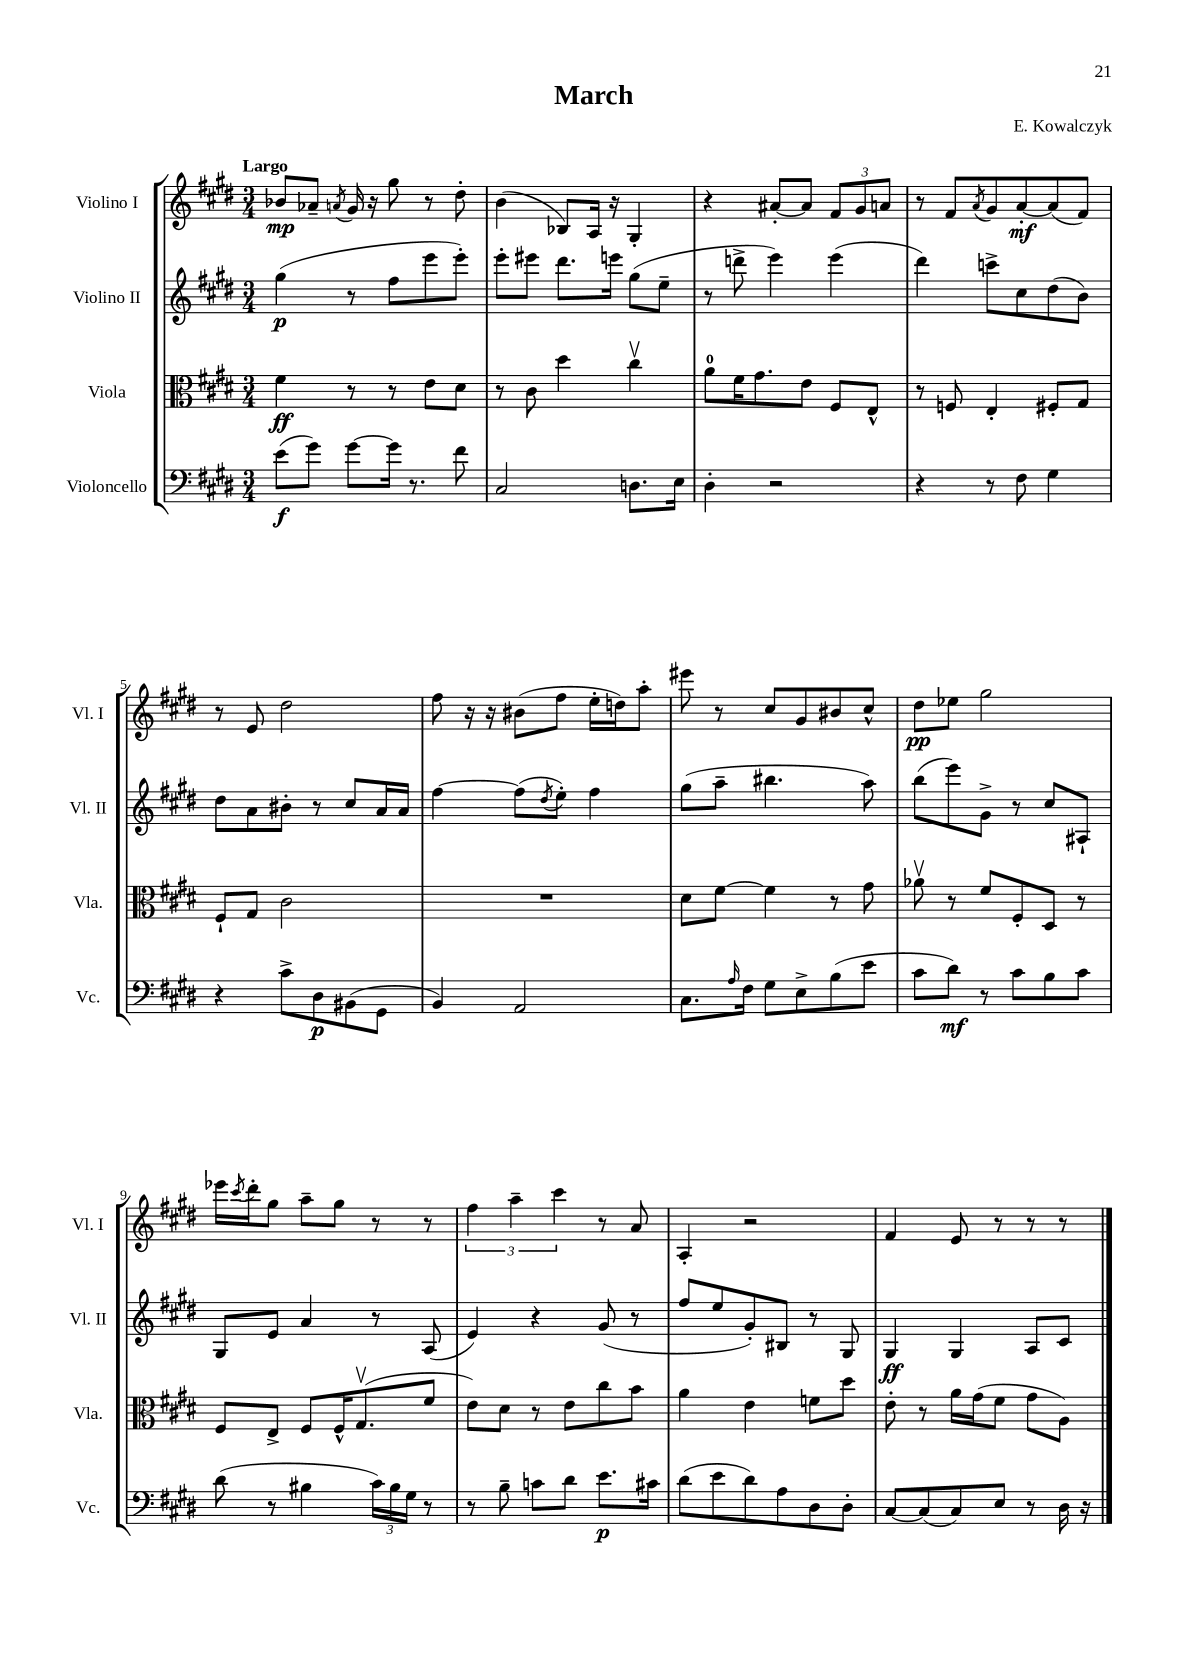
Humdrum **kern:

**kern	**dynam	**kern	**dynam	**kern	**dynam	**kern	**dynam
*part4	*part4	*part3	*part3	*part2	*part2	*part1	*part1
*staff4	*staff4	*staff3	*staff3	*staff2	*staff2	*staff1	*staff1
*I"Violoncello	*	*I"Viola	*	*I"Violino II	*	*I"Violino I	*
*I'Vc.	*	*I'Vla.	*	*I'Vl. II	*	*I'Vl. I	*
*clefF4	*	*clefC3	*	*clefG2	*	*clefG2	*
*k[f#c#g#d#]	*	*k[f#c#g#d#]	*	*k[f#c#g#d#]	*	*k[f#c#g#d#]	*
*M3/4	*	*M3/4	*	*M3/4	*	*M3/4	*
=1	=1	=1	=1	=1	=1	=1	=1
!	!	!	!	!	!	!LO:TX:a:B:t=Largo	!
(8e\L	f	4f#\	ff	(4gg#\	p	8b-X/L	mp
8g#\J)	.	.	.	.	.	8a-X~/J	.
.	.	.	.	.	.	8qan/	.
[8g#\L	.	8r	.	8r	.	16g#/	.
.	.	.	.	.	.	16r	.
16g#\Jk]	.	8r	.	8ff#\L	.	8gg#\	.
8.r	.	.	.	.	.	.	.
.	.	8e\L	.	8eee\	.	8r	.
8f#\	.	8d#\J	.	8eee'\J)	.	8dd#'\	.
=2	=2	=2	=2	=2	=2	=2	=2
2C#/	.	8r	.	8eee'\L	.	(4b\	.
.	.	8c#\	.	8eee#X\J	.	.	.
.	.	4dd#\	.	8.ddd#\L	.	8B-X/L)	.
.	.	.	.	.	.	16A/Jk	.
.	.	.	.	16eeen\Jk	.	16r	.
8.Dn\L	.	4cc#v\	.	(8gg#\L	.	4G#'/	.
.	.	.	.	8ee~\J	.	.	.
16E\Jk	.	.	.	.	.	.	.
=3	=3	=3	=3	=3	=3	=3	=3
4D#'\	.	8a\L	.	8r	.	4r	.
.	.	16f#\K	.	8dddn^\	.	.	.
.	.	8.g#\	.	.	.	.	.
2r	.	.	.	4eee\)	.	[8a#X'/L	.
.	.	8e\J	.	.	.	8a#/J]	.
.	.	8F#/L	.	(4eee\	.	12f#/L	.
.	.	.	.	.	.	12g#/	.
.	.	8E^^/J	.	.	.	.	.
.	.	.	.	.	.	12an/J	.
=4	=4	=4	=4	=4	=4	=4	=4
4r	.	8r	.	4ddd#\)	.	8r	.
.	.	8Fn/	.	.	.	8f#/L	.
.	.	.	.	.	.	8qa/	.
8r	.	4E'/	.	8cccn^\L	.	8g#/	.
8F#\	.	.	.	8cc#\	.	[8a'/	mf
4G#\	.	8F#X'/L	.	(8dd#\	.	(8a/]	.
.	.	8G#/J	.	8b\J)	.	8f#/J)	.
!!LO:LB:g=z
=5	=5	=5	=5	=5	=5	=5	=5
4r	.	8F#`/L	.	8dd#\L	.	8r	.
.	.	8G#/J	.	8a\	.	8e/	.
8c#^\L	.	2c#\	.	8b#X'\J	.	2dd#\	.
8D#\	p	.	.	8r	.	.	.
(8BB#X\	.	.	.	8cc#/L	.	.	.
8GG#\J	.	.	.	16a/L	.	.	.
.	.	.	.	16a/JJ	.	.	.
=6	=6	=6	=6	=6	=6	=6	=6
4BB/)	.	2.r	.	[4ff#\	.	8ff#\	.
.	.	.	.	.	.	16r	.
.	.	.	.	.	.	16r	.
2AA/	.	.	.	(8ff#\L]	.	(8b#X\L	.
.	.	.	.	8qdd#/	.	.	.
.	.	.	.	8ee'\J)	.	8ff#\J	.
.	.	.	.	4ff#\	.	16ee'\LL	.
.	.	.	.	.	.	16ddn\J)	.
.	.	.	.	.	.	8aa'\J	.
=7	=7	=7	=7	=7	=7	=7	=7
8.C#\L	.	8d#\L	.	(8gg#\L	.	8eee#X\	.
.	.	[8f#\J	.	8aa~\J	.	8r	.
16qqA/	.	.	.	.	.	.	.
16F#\Jk	.	.	.	.	.	.	.
8G#\L	.	4f#\]	.	4.bb#X\	.	8cc#/L	.
8E^\	.	.	.	.	.	8g#/	.
(8B\	.	8r	.	.	.	8b#X/	.
8e\J	.	8g#\	.	8aa\)	.	8cc#^^/J	.
=8	=8	=8	=8	=8	=8	=8	=8
8c#\L	.	8a-Xv\	.	(8bb\L	.	8dd#\L	pp
8d#\J)	mf	8r	.	8eee\)	.	8ee-X\J	.
8r	.	8f#/L	.	8g#^\J	.	2gg#\	.
8c#\L	.	8F#'/	.	8r	.	.	.
8B\	.	8D#/J	.	8cc#/L	.	.	.
8c#\J	.	8r	.	8A#X`/J	.	.	.
!!LO:LB:g=z
=9	=9	=9	=9	=9	=9	=9	=9
(8d#\	.	8F#/L	.	8G#/L	.	16eee-X\LL	.
.	.	.	.	.	.	8qccc#/	.
.	.	.	.	.	.	16ddd#'\J	.
8r	.	8E^/J	.	8e/J	.	8gg#\J	.
4B#X\	.	8F#/L	.	4a/	.	8aa~\L	.
.	.	16F#^^/K	.	.	.	8gg#\J	.
.	.	(8.G#v/	.	.	.	.	.
24c#\LL)	.	.	.	8r	.	8r	.
24B#\	.	.	.	.	.	.	.
24G#\JJ	.	.	.	.	.	.	.
8r	.	8f#/J	.	(8A/	.	8r	.
=10	=10	=10	=10	=10	=10	=10	=10
8r	.	8e\L)	.	4e/)	.	6ff#\	.
8B~\	.	8d#\J	.	.	.	.	.
.	.	.	.	.	.	6aa~\	.
8cn\L	.	8r	.	4r	.	.	.
.	.	.	.	.	.	6ccc#\	.
8d#\J	.	8e\L	.	.	.	.	.
8.e\L	p	8cc#\	.	(8g#/	.	8r	.
.	.	8b\J	.	8r	.	8a/	.
16c#X\Jk	.	.	.	.	.	.	.
=11	=11	=11	=11	=11	=11	=11	=11
(8d#\L	.	4a\	.	8ff#/L	.	4A'/	.
8e\	.	.	.	8ee/	.	.	.
8d#\)	.	4e\	.	8g#'/)	.	2r	.
8A\	.	.	.	8B#X/J	.	.	.
8D#\	.	8fn\L	.	8r	.	.	.
8D#'\J	.	8dd#\J	.	8G#/	.	.	.
=12	=12	=12	=12	=12	=12	=12	=12
[8C#/L	.	8e'\	.	4G#/	ff	4f#/	.
(8C#/]	.	8r	.	.	.	.	.
8C#/)	.	16a\LL	.	4G#/	.	8e/	.
.	.	(16g#\J	.	.	.	.	.
8E/J	.	8f#\J	.	.	.	8r	.
8r	.	8g#\L	.	8A/L	.	8r	.
16D#\	.	8A\J)	.	8c#/J	.	8r	.
16r	.	.	.	.	.	.	.
==	==	==	==	==	==	==	==
*-	*-	*-	*-	*-	*-	*-	*-
